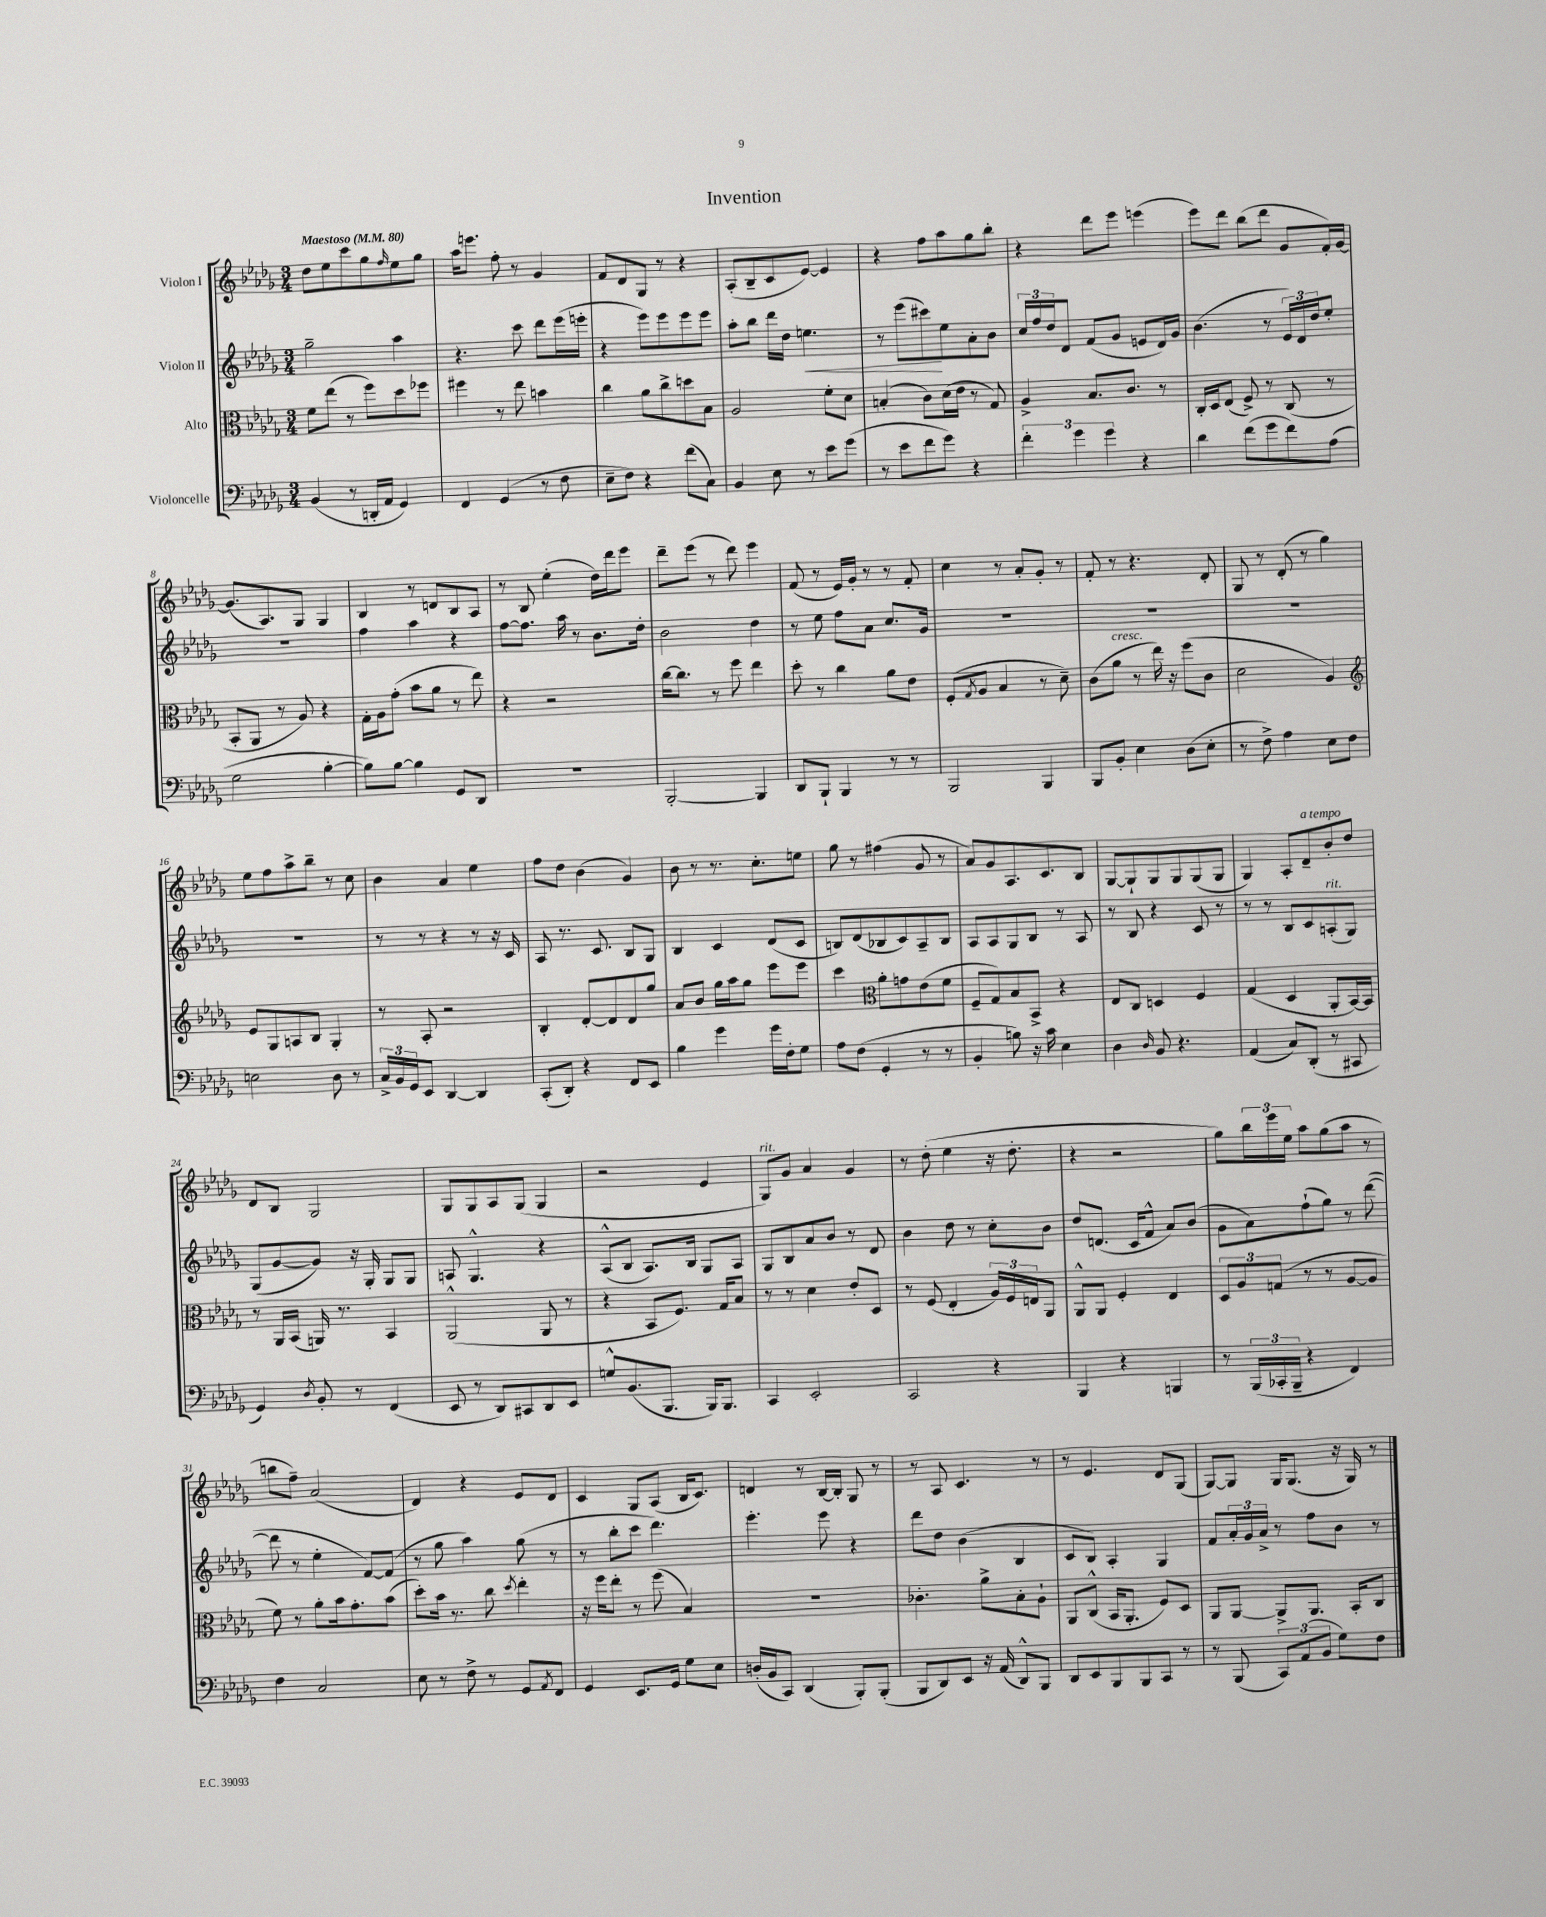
\header { title = "Invention" }
<<
\new StaffGroup <<
\new Staff = "s0" \with { instrumentName = "Violon I" } {
    \clef treble \key des \major \numericTimeSignature \time 3/4 \tempo "Maestoso" 4 = 80
    des''8 ees''8 c'''8 ges''8 \grace { f''16 } ees''8 ges''8 |
    aes''16 e'''8. f''8-. r8 ges'4 |
    f'8 des'8 ges8 r8 r4 |
    aes8-.( bes8-- c'8 ees'8~) ees'4 |
    r4 f''8 aes''8 ges''8 bes''8-. |
    r4 des'''8 ees'''8 e'''4( |
    ees'''8) des'''8 bes''8( des'''8 ges'8 f'16-.) ges'16~ |
    ges'8.( aes8.) ges8 ges4 |
    bes4 r8 d'8 bes8 aes8 |
    r8 bes8 ees''4-.( des''16) des'''16 ees'''8 |
    des'''8-- ees'''8( r8 des'''8) ees'''4 |
    f'8( r8 ees'16) ges'16-. r8 r8 f'8-. |
    c''4 r8 aes'8-. ges'8-. r8 |
    f'8-. r8 r4. des'8-. |
    ges8 r8 des'8-.( r8 ges''4) |
    ees''8 f''8 aes''8-> bes''8-- r8 c''8 |
    bes'4 aes'4 ees''4 |
    f''8 des''8 bes'4( ges'4) |
    bes'8 r8 r8. c''8.-. e''8 |
    ges''8 r8 fis''4( ges'8 r8 |
    aes'8) ges'8 aes8. c'8. bes8 |
    ges8~ ges8-! ges8 ges8 ges8( ges8 |
    ges4) aes8-. des'8--^\markup { \italic "a tempo" } bes'8-. des''8 |
    des'8 bes8 ges2 |
    ges8 ges8 aes8 ges8( ges4 |
    r2 ees'4 |
    ges8^\markup { \italic "rit." }) ges'8 aes'4 ges'4 |
    r8 des''8-.( ees''4 r16 des''8.-. |
    r4 r2 |
    ges''8) \tuplet 3/2 { bes''16 ees'''16 ees''16 } aes''8 ges''8( aes''8 r8 |
    b''8 f''8--) aes'2( |
    des'4) r4 ees'8 des'8 |
    c'4 ges8 aes8( bes16 c'8.) |
    d'4 r8 bes16~ bes16-. ges8 r8 |
    r8 aes8 c'4. r8 |
    r8 ees'4. des'8 ges8( |
    ges8~) ges8 ges16 ges8.( r16 ges16) r8 \bar "|." |
}
\new Staff = "s1" \with { instrumentName = "Violon II" } {
    \clef treble \key des \major \numericTimeSignature \time 3/4
    ges''2-- aes''4 |
    r4. c'''8 des'''8 ees'''16( e'''16-. |
    r4 ees'''8) ees'''8 ees'''8 ees'''8 |
    aes''8-. bes''8 des'''16 des''16 e''4.\< |
    r8 ees'''8( cis'''8\!) ees''8 aes'8-. bes'8 |
    \tuplet 3/2 { c''16 f''16 des''16 } des'8 f'8( ges'8 e'8 des'16) ges'16 |
    bes'4.( r8 \tuplet 3/2 { ees'16) des'16 des''16 } ees''8-. |
    R2. |
    f''4 aes''4 r4 |
    f''8~ f''8. aes''16 r8 bes'8. des''16-. |
    bes'2 des''4 |
    r8 ees''8 f''8 aes'8 c''8. ges'16 |
    R2. |
    R2. |
    R2. |
    R2. |
    r8 r8 r4 r8 r16 c'16 |
    aes8 r8. c'8. bes8 ges8 |
    bes4 c'4 des'8( c'8 |
    b8) des'8( bes8 c'8) aes8-- bes8 |
    aes8 aes8 ges8 bes8 r8 aes8 |
    r8 bes8 r4 c'8 r8 |
    r8 r8 bes8 c'8 a8-.^\markup { \italic "rit." }( ges8) |
    ges8( ges'8~ ges'8) r16 ges16-. ges8 ges8 |
    a8 ges4.-^ r4 |
    aes8-^( bes8 aes8.) bes16 ges8 aes8 |
    ges8 bes8 aes'8 bes'8 r8 des'8 |
    bes'4 des''8 r8 c''8-. bes'8 |
    des''8 d'8.( c'16 f'8-^ aes'8) bes'8( |
    ges'8 aes'8) f''8-!( ges''8) r8 des'''8~( |
    des'''8 r8 ees''4-. f'8~) f'8( |
    r8 ges''8 aes''4) ges''8( r8 |
    r8 bes''8-. c'''8 des'''4.) |
    ees'''4.-. ees'''8 r4 |
    des'''8 des''8 bes'4( bes4 |
    c'8 bes8) aes4-. ges4 |
    f'8 \tuplet 3/2 { aes'16-. ges'16 aes'16-> } r8 f''8 bes'8 r8 \bar "|." |
}
\new Staff = "s2" \with { instrumentName = "Alto" } {
    \clef alto \key des \major \numericTimeSignature \time 3/4
    f'8 ees''8( r8 f''8) des''8 fes''8 |
    fis''4 r8 ees''8 b'4 |
    c''4 aes'8 c''8-> d''8 bes8 |
    aes2 f'8-. des'8 |
    b4-.( c'8) des'16( ees'16 r8 ges8) |
    aes4-> bes8. c'8. r8 |
    c16-. des16 ees8( f8->) r8 c8( r8 |
    bes,8-. aes,8 r8 aes8) r4 |
    ges16-. aes16 ges'8-.( bes'8 aes'8 r8 ees''8) |
    r4 r2 |
    c''16~ c''8. r8 f''8 ees''4 |
    des''8-. r8 c''4 aes'8 ees'8 |
    f8-.( \acciaccatura { ges8 } aes8 bes4 r8 des'8--) |
    c'8( aes'8^\markup { \italic "cresc." } r8 ees''16) r16 f''8( c'8 |
    des'2 aes4) |
    \clef treble ees'8 ges8 a8 bes8 ges4-. |
    r8 aes8-. r2 |
    bes4-. des'8~-. des'8 des'8 ges''8 |
    aes'8 bes'8 ges''16 aes''16 ges''8 ees'''8 ees'''8 |
    c'''4 \clef alto aes'8-. g'8 ees'8( f'8 |
    f8-- ges8) bes8 bes,8-> r4 |
    ees8 c8 d4 f4 |
    ges4( des4 aes,8-. bes,16~) bes,16 |
    r8 aes,16 bes,16( a,16) r8. bes,4 |
    aes,2-^( aes,8 r8 |
    r4 bes,8 f8.) ges16 bes8 |
    r8 r8 des'4 ees'8-. des8 |
    r8 f8( ees4-. \tuplet 3/2 { aes16) f16 e16 } aes,8 |
    aes,8-^ aes,8 f4-. ees4 |
    \tuplet 3/2 { des8 aes8 g8( } r8 r8 aes8~ aes8 |
    f'8) r8 aes'8-. bes'16 ges'8.-. bes'8( |
    des''8-.) bes'16 r8. c''8 \acciaccatura { des''8 } ees''4-. |
    r16 f''16 ees''8-. r8 f''8( bes4) |
    R2. |
    ces'4.-. aes'8-> bes8-. aes8-! |
    aes,8 c8-^( bes,16 aes,8.-. f8) des8 |
    aes,8 aes,8~ aes,8-> aes,8. bes,16-. c8 \bar "|." |
}
\new Staff = "s3" \with { instrumentName = "Violoncelle" } {
    \clef bass \key des \major \numericTimeSignature \time 3/4
    bes,4( r8 d,16-. aes,16 ges,4) |
    f,4 ges,4( r8 f8 |
    ees8-- f8) r4 f'8( c8) |
    bes,4 ees8 r8 ees'8 ges'8( |
    r8 ees'8 f'8 ges'8) r4 |
    \tuplet 3/2 { f'4-. ges'4 ges'4 } r4 |
    des'4 f'8( ges'8 f'8) aes8( |
    ges2 bes4~-. |
    bes8) bes8~ bes4 ges,8 des,8 |
    R2. |
    bes,,2~-. bes,,4 |
    des,8 bes,,8-! bes,,4 r8 r8 |
    bes,,2 bes,,4 |
    bes,,8 bes,8-. ees4 des8( ees8-. |
    r8 f8->) aes4 ees8 f8 |
    e2 des8 r8 |
    \tuplet 3/2 { c16-> bes,16 ges,16 } ees,8 des,4~ des,4 |
    c,8-.( des,8-.) r4 f,8 ees,8 |
    bes4 ges'4 ges'16 f16-. ges8 |
    aes8 f8( ges,4-. r8 r8 |
    bes,4-. b8) r16 c'16 ees4 |
    des4 \grace { des16 } bes,8 r4. |
    aes,4( c8) des,8-.( r8 cis,8 |
    ges,4) \acciaccatura { des8 } bes,8-. r8 f,4( |
    ees,8 r8 des,8) cis,8 des,8 ees,8 |
    g8-^ bes,8.( bes,,8. bes,,16) bes,,8. |
    c,4 ees,2-. |
    c,2 r4 |
    bes,,4 r4 b,,4 |
    r8 \tuplet 3/2 { bes,,16( ces,16-. bes,,16-- } r4 f,4) |
    f4 c2 |
    ees8 r8 f8-> r8 ges,8 \acciaccatura { aes,8 } f,8 |
    ges,4 ees,8. ges,16 ges8 ees8 |
    d16-.( bes,16 c,8) des,4( bes,,8-.) bes,,8-.( |
    bes,,8 des,8) ees,8 r16 aes,16( des,8-^) bes,,8 |
    des,8 ees,8 bes,,8 bes,,8 c,8 r8 |
    r8 bes,,8( \tuplet 3/2 { c,8) aes,8( bes,8 } ges8) f8 \bar "|." |
}
>>
>>
